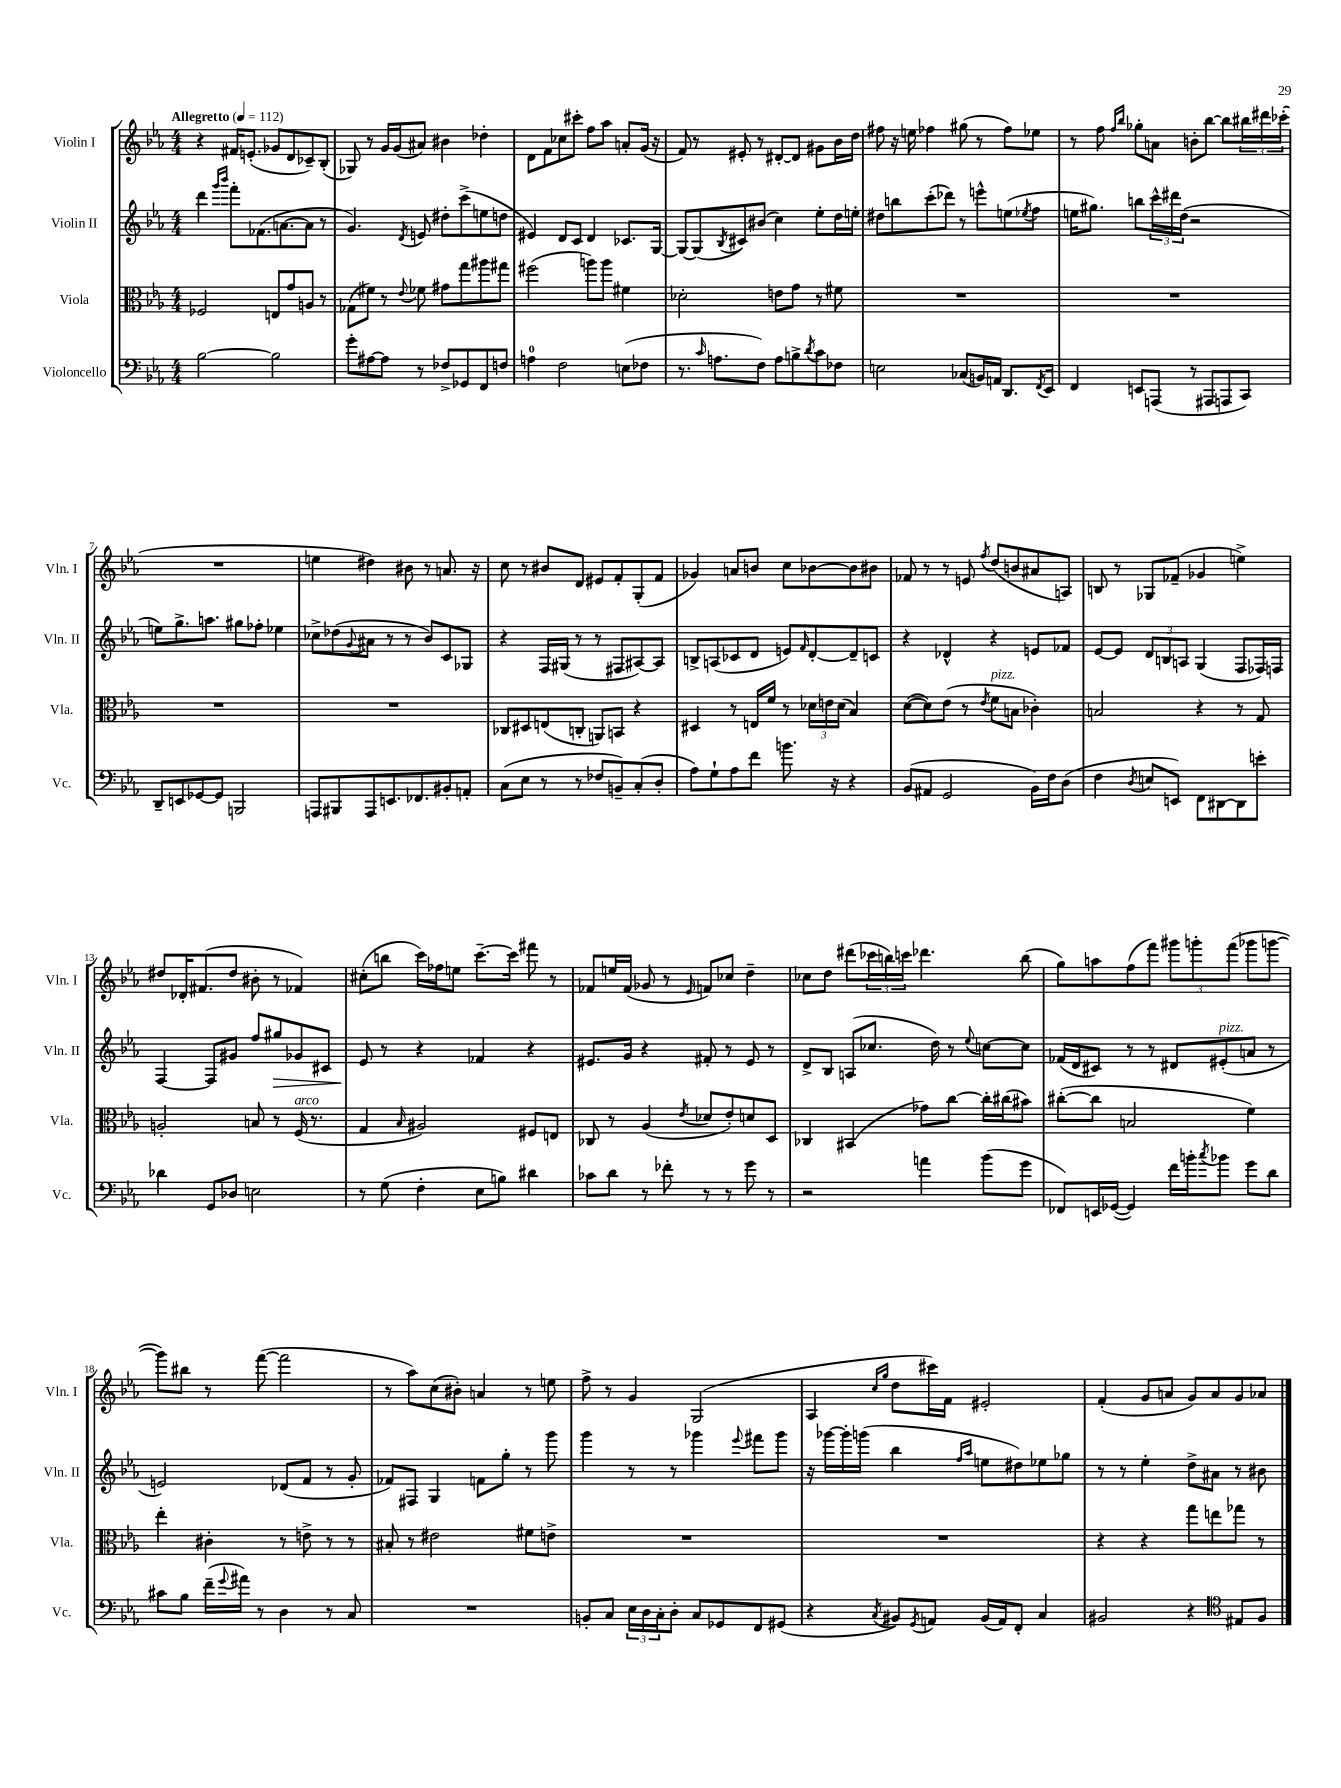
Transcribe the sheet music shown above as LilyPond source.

<<
\new StaffGroup <<
\new Staff = "s0" \with { instrumentName = "Violin I" shortInstrumentName = "Vln. I" } {
    \clef treble \key ees \major \numericTimeSignature \time 4/4 \tempo "Allegretto" 4 = 112
    r4 fis'16 e'8.-.( ges'8 d'8 ces'8--) bes8-.( |
    ges8) r8 g'16 g'16( ais'8) bis'4 des''4-. |
    d'8 f'8 ces''8 cis'''8-. f''8 aes''8 a'8-. g'16( r16 |
    f'8) r8 eis'8-. r8 dis'8~-. dis'8 gis'8 bes'16 d''16 |
    fis''8 r16 e''16 fes''4 gis''8( r8 fes''8) ees''8 |
    r8 f''8 \grace { f''16 bes''16 } ges''8-. a'8 b'8-. bes''8~ bes''8 \tuplet 3/2 { bis''16 dis'''16 ces'''16-.( } |
    R1 |
    e''4 dis''4) bis'8 r8 a'8. r16 |
    c''8 r8 bis'8 d'8 eis'8 f'8-. g8-.( f'8 |
    ges'4) a'8 b'8 c''8 bes'8~ bes'8 bis'8 |
    fes'8 r8 r8 e'8 \acciaccatura { f''8 } d''8( b'8 ais'8 a8) |
    b8 r8 ges8 fes'8--( ges'4 e''4->) |
    dis''8 des'16-. fis'8.( dis''8 bis'8-. r8 fes'4) |
    cis''8-.( b''8 c'''16) fes''16 e''8 c'''8.~-- c'''16 fis'''8 r8 |
    fes'8 e''16 fes'16( ges'8 r8 \grace { ees'16 } f'8) ces''8 d''4-- |
    ces''8 d''8 dis'''8( \tuplet 3/2 { ces'''16 b''16) c'''16 } des'''4. b''8( |
    g''8) a''8 f''8( f'''8) \tuplet 3/2 { gis'''8 g'''8-. f'''8( } ges'''8 g'''8~ |
    g'''8) bis''8 r8 f'''8~( f'''2 |
    r8 aes''8) c''8( bis'8-.) a'4 r8 e''8 |
    f''8-> r8 g'4 g2( |
    aes4 \grace { c''16 g''16 } d''8 cis'''16) f'16 eis'2-. |
    f'4-.( g'8 a'8 g'8) a'8 g'8 aes'8 \bar "|." |
}
\new Staff = "s1" \with { instrumentName = "Violin II" shortInstrumentName = "Vln. II" } {
    \clef treble \key ees \major \numericTimeSignature \time 4/4
    d'''4 \grace { g'''16 bes'''16 } f'''8-. fes'8.( a'8.~ a'8 r8 |
    g'4.) \acciaccatura { d'8 } e'8 dis''8-. c'''8->( e''8 d''8 |
    eis'4) d'8 c'8 d'4 ces'8. g16~ |
    g8~ g8( \acciaccatura { bes8 } cis'8) bis'8( c''4) ees''8-. d''16 e''16-. |
    dis''8 b''8 c'''8-.( des'''8) r8 e'''8-^ e''8( \acciaccatura { ees''8 } f''8 |
    e''16 gis''8.) b''8 \tuplet 3/2 { c'''16-^ dis'''16 d''16( } r2 |
    e''8) g''8.-> a''8. gis''8 fes''8-. ees''4 |
    ces''8-> des''8( \appoggiatura { g'8 } ais'8 r8 r8 bes'8) c'8 ges8 |
    r4 f16 gis16( r8 r8 fis8 ais8~) ais8 |
    b8-> a8( ces'8 d'8 e'8) \grace { f'16 } d'8~-. d'8-- c'8 |
    r4 des'4-^ r4 e'8 fes'8 |
    ees'8~ ees'8 \tuplet 3/2 { d'8 b8 a8 } g4( f8 fes16) f16 |
    f4~ f8 gis'8 f''8 gis''8\> ges'8 cis'8 |
    ees'8\! r8 r4 fes'4 r4 |
    eis'8. g'16 r4 fis'8-. r8 eis'8 r8 |
    d'8-> bes8 a8( ces''8. d''16) r8 \appoggiatura { ees''8 } c''8~ c''8 |
    fes'16( d'16 cis'8) r8 r8 dis'8 eis'8-.^\markup { \italic "pizz." }( a'8 r8 |
    e'2) des'8( f'8 r8 g'8-. |
    fes'8) fis8 g4 f'8 g''8-. r8 g'''8 |
    g'''4 r8 r8 ges'''4 \appoggiatura { ees'''8 } fis'''8 ges'''8 |
    r16 ges'''16~ ges'''16-. g'''16( bes''4 \grace { f''16 aes''16 } e''8 dis''8) ees''8 ges''8 |
    r8 r8 ees''4-. d''8-> ais'8 r8 bis'8 \bar "|." |
}
\new Staff = "s2" \with { instrumentName = "Viola" shortInstrumentName = "Vla." } {
    \clef alto \key ees \major \numericTimeSignature \time 4/4
    fes2 e8 g'8 a8 r8 |
    ges8( fis'8) r8 \appoggiatura { ees'8 } fes'8 gis'8 g''8 ais''8 gis''8 |
    fis''2( a''8) a''8 fis'4 |
    des'2-. e'8 g'8 r8 fis'8 |
    R1 |
    R1 |
    R1 |
    R1 |
    ces8 dis8 e8( c8-. a,8) b,8 r4 |
    dis4 r8 e16 f'16 r8 \tuplet 3/2 { des'16 e'16 des'16( } bes4) |
    d'8~( d'8) ees'8( r8 \acciaccatura { ees'8 } f'8^\markup { \italic "pizz." } b8 ces'4-.) |
    b2 r4 r8 g8 |
    a2-. b8 r8 f16^\markup { \italic "arco" }( r8. |
    g4 \grace { bes16 } ais2) fis8 e8 |
    ces8 r8 aes4( \acciaccatura { ees'8 } des'8 ees'8-.) d'8 d8 |
    ces4 bis,4( ges'8) c''8~ c''16-. cis''16( bis'8) |
    cis''8~-.( cis''8 b2 f'4) |
    ees''4-. cis'4-. r8 e'8-> r8 r8 |
    bis8-. r8 eis'2 fis'8 e'8-> |
    R1 |
    R1 |
    r4 r4 g''8 e''8 ges''8 r8 \bar "|." |
}
\new Staff = "s3" \with { instrumentName = "Violoncello" shortInstrumentName = "Vc." } {
    \clef bass \key ees \major \numericTimeSignature \time 4/4
    bes2~ bes2 |
    g'8-. ais8~ ais8 r8 fes8-> ges,8 f,8 f8 |
    a4-0 f2 e8( fes8 |
    r8. \grace { c'16 } a8. f8) a8 b8-> \acciaccatura { d'8 } c'8 fes8 |
    e2 ces8( b,16) a,16 d,8. \acciaccatura { f,8 } ees,16 |
    f,4 e,8 a,,8( r8 ais,,8 a,,8 c,8) |
    d,8-- e,8 ges,8~ ges,8 b,,2 |
    a,,8 bis,,8 a,,8 e,8. fes,8. bis,8-. a,8-. |
    c8( ees8 r8 r8 fes8 b,8--) c8-.( d8-. |
    aes8) g8-! aes8 f'8 b'8. r16 r4 |
    bes,8( ais,8 g,2 bes,16) f16 d8( |
    f4 \acciaccatura { d8 } e8 e,8) f,8 dis,8~ dis,8 e'8-. |
    des'4 g,8 des8 e2 |
    r8 g8( f4-. ees8 b8) dis'4 |
    ces'8 d'8 r8 fes'8-. r8 r8 g'8 r8 |
    r2 a'4 bes'8( g'8 |
    fes,8) e,16 ges,16~( ges,4) f'16 b'16-. \acciaccatura { c''8 } bes'8 g'8 d'8 |
    cis'8 bes8 f'16--( \appoggiatura { g'8 } ais'16) r8 d4 r8 c8 |
    R1 |
    b,8-. c8 \tuplet 3/2 { ees16 d16 c16-. } d8-. c8 ges,8 f,8 gis,8( |
    r4 \acciaccatura { c8 } bis,8) \acciaccatura { g,8 } a,8 bis,16( a,16) f,8-. c4 |
    bis,2 r4 \clef tenor eis8 f8 \bar "|." |
}
>>
>>
